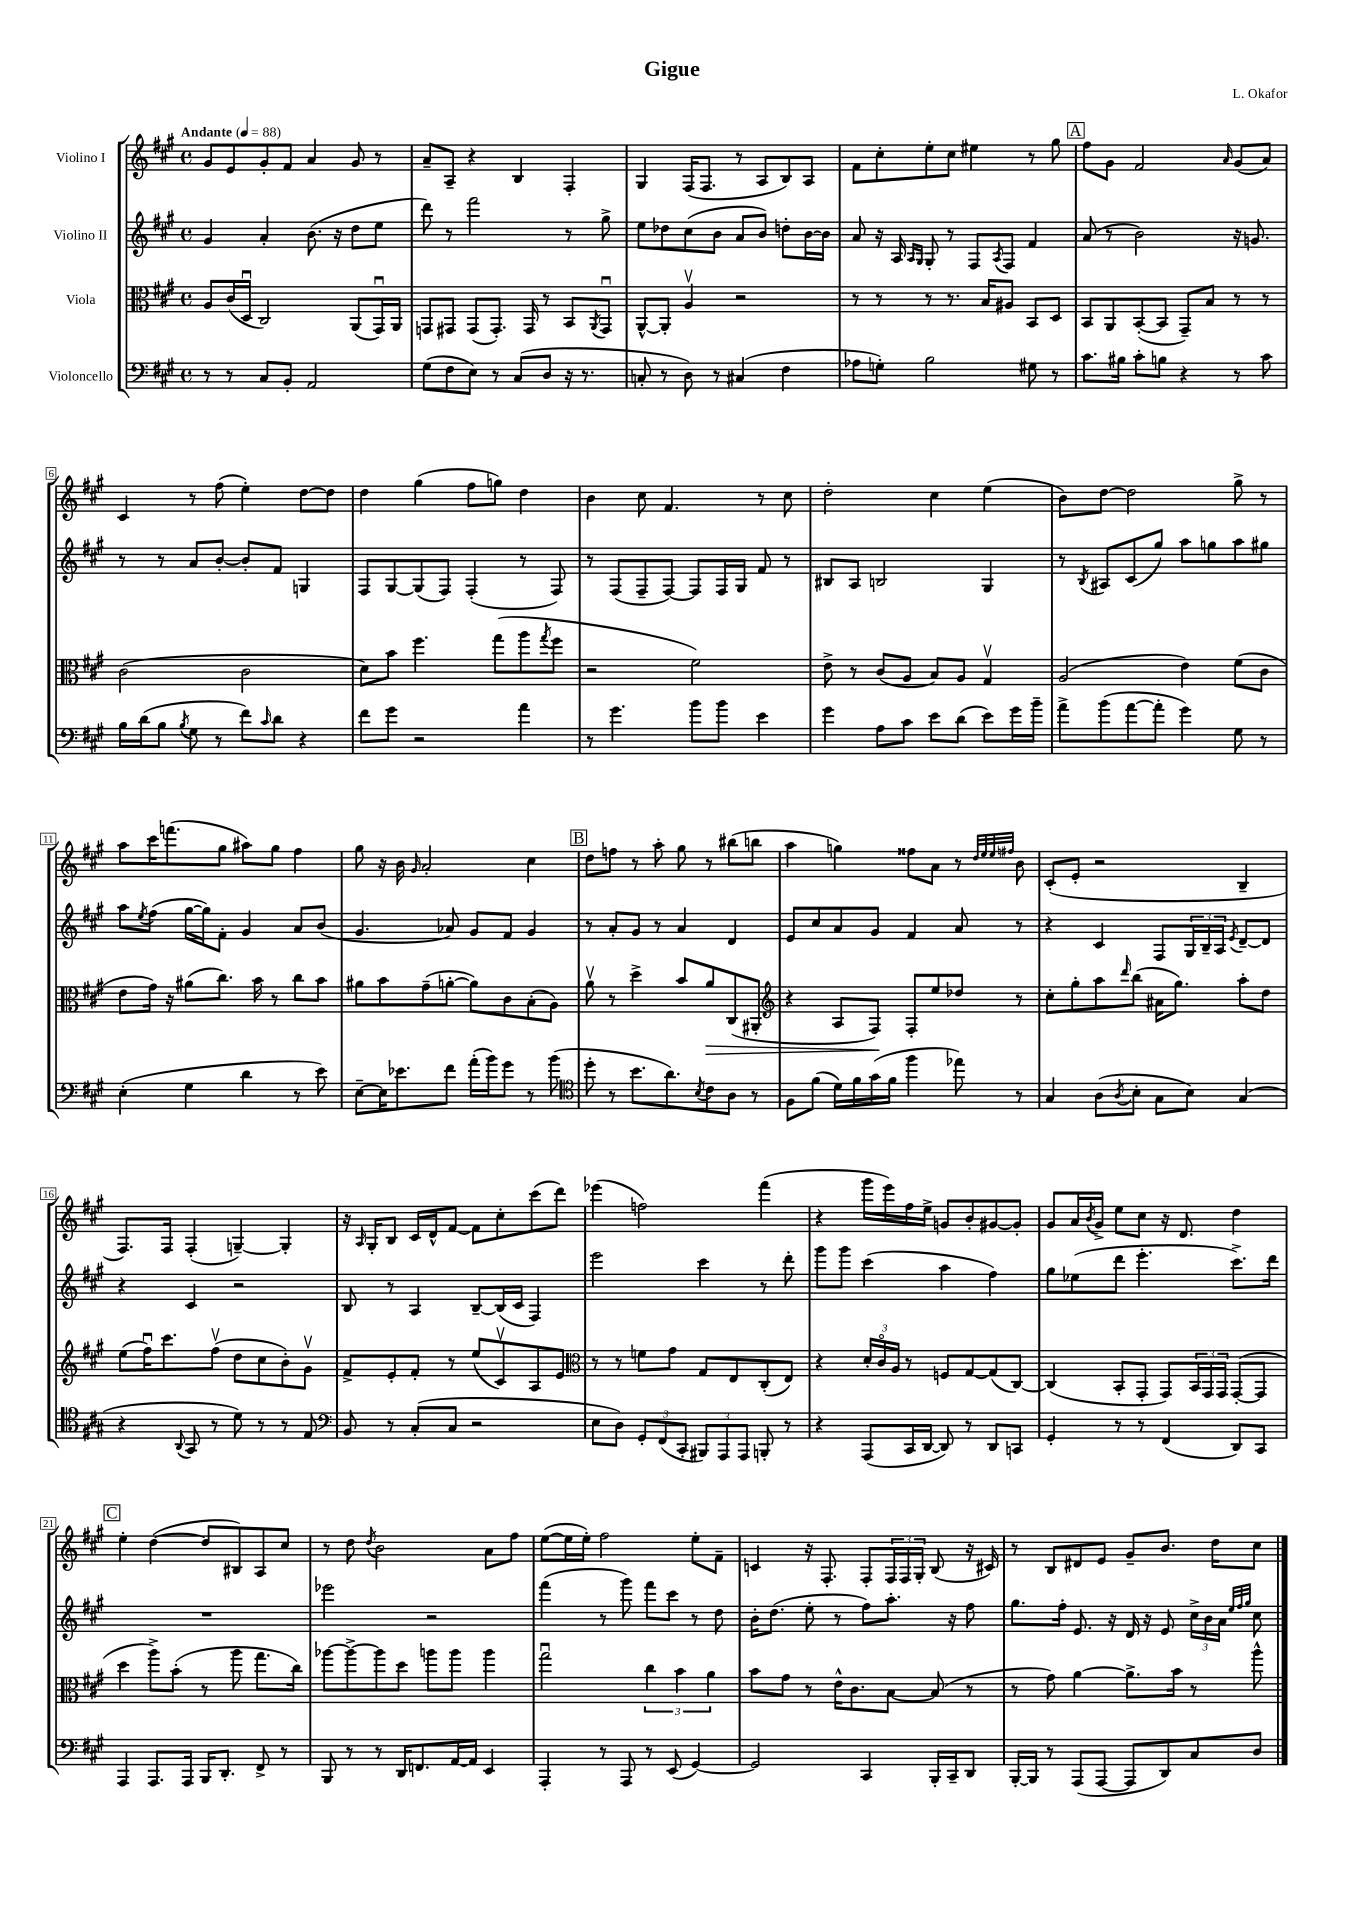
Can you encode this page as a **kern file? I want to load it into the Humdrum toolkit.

**kern	**kern	**kern	**kern
*staff4	*staff3	*staff2	*staff1
*clefF4	*clefC3	*clefG2	*clefG2
*k[f#c#g#]	*k[f#c#g#]	*k[f#c#g#]	*k[f#c#g#]
*M4/4	*M4/4	*M4/4	*M4/4
*met(c)	*met(c)	*met(c)	*met(c)
*MM88	*MM88	*MM88	*MM88
8r	8A/L	4g#/	8g#/L
8r	(16c#/L	.	8e/
.	16Du/JJ	.	.
8C#/L	2C#/)	4a'/	8g#'/
8BB'/J	.	.	8f#/J
2AA/	.	(8.b\	4a/
.	.	16r	.
.	(8AA/L	8dd\L	8g#/
.	16GG#u/L)	8ee\J	8r
.	16AA/JJ	.	.
=	=	=	=
(8G#\L	8GG/L	8ddd\)	8a~/L
8F#\	8GG#/J	8r	8A~/J
8E\J)	(8GG#/L	2fff#\	4r
8r	8.GG#'/J)	.	.
(8C#/L	.	.	4B/
.	16GG#/	.	.
8D/J	8r	.	.
16r	8BB/L	8r	4F#'/
8.r	.	.	.
.	8qAA/	.	.
.	8GG#u/J	8gg#^\	.
=	=	=	=
8C'/	[8AA^^/L	8ee\L	4G#/
8r	8AA'/]J	8dd-\	.
8D\)	4Av/	(8cc#\	(16F#/LK
.	.	.	8.F#/J
8r	.	8b\J	.
(4C#/	2r	8a/L	8r
.	.	8b/J)	8A/L
4F#\	.	8dd'\L	8B/)
.	.	[16b\L	8A/J
.	.	16b\]JJ	.
=	=	=	=
8A-\L	8r	8a/	8f#\L
8G'\J)	8r	16r	8cc#'\
.	.	16A/	.
.	.	16qqA/LL	.
.	.	16qqG#/JJ	.
2B\	8r	8G#'/	8ee'\
.	8.r	8r	8cc#\J
.	.	8F#/L	4ee#\
.	16B/LK	.	.
.	.	8qA/	.
.	8A#/J	8F#/J	.
8G#\	8BB/L	4f#/	8r
8r	8D/J	.	8gg#\
=	=	=	=
8.c#\L	8BB/L	(8a/	8ff#\L
.	8AA/	8r	8g#\J
16B#\Jk	.	.	.
8c#'\L	([8BB'/	2b\)	2f#/
8B\J	8BB/]J	.	.
4r	8GG#~/L)	.	.
.	8B/J	.	.
.	.	.	16qqa/
8r	8r	16r	(8g#/L
.	.	8.g/	.
8c#\	8r	.	8a/J)
=	=	=	=
16B\LL	(2c#\	8r	4c#/
(16d\J	.	.	.
8B\J	.	8r	.
8qB/	.	.	.
8G#\	.	8a/L	8r
8r	.	[8b'/J	(8ff#\
8f#\L)	2c#\	8b'/]L	4ee'\)
16qqc#/	.	.	.
8d\J	.	8f#/J	.
4r	.	4G/	[8dd\L
.	.	.	8dd\]J
=	=	=	=
8f#\L	8d\L)	8F#/L	4dd\
8g#\J	8b\J	[8G#/	.
2r	4.ff#\	(8G#/]	(4gg#\
.	.	8F#/J)	.
.	.	(4F#'/	8ff#\L
.	(8gg#\L	.	8gg\J)
4a\	8aa\	8r	4dd\
.	8qgg#/	.	.
.	8ff#\J	8F#/)	.
=	=	=	=
8r	2r	8r	4b\
4.g#\	.	(8F#/L	.
.	.	8F#~/	8cc#\
.	.	[8F#/J)	4.f#/
8b\L	2f#\)	8F#/]L	.
8b\J	.	16F#/L	.
.	.	16G#/JJ	.
4e\	.	8f#/	8r
.	.	8r	8cc#\
=	=	=	=
4g#\	8e^\	8B#/L	2dd'\
.	8r	8A/J	.
8A\L	(8c#/L	2B/	.
8c#\J	8A/J	.	.
8e\L	8B/L)	.	4cc#\
(8d\J	8A/J	.	.
8e\L)	4G#v/	4G#/	(4ee\
16g#\L	.	.	.
16b~\JJ	.	.	.
=	=	=	=
8a^\L	(2A/	8r	8b\L)
.	.	8qB/	.
(8b\	.	8A#/L	[8dd\J
[8a\	.	(8c#/	2dd\]
8a'\]J	.	8gg#/J)	.
4g#\)	4e\)	8aa\L	.
.	.	8gg\	.
8G#\	(8f#\L	8aa\	8gg#^\
8r	8c#\J	8gg#\J	8r
=	=	=	=
(4E'\	8e\L	8aa\L	8aa\L
.	.	8qee/	.
.	16g#\Jk)	(8ff#\J	16ccc#\K
.	16r	.	(8.fff\
4G#\	(8a#\L	[16gg#\LL	.
.	.	16gg#\]J)	.
.	8.cc#\J)	8f#'\J	8gg#\J
4d\	.	4g#/	8aa#\L)
.	16b\	.	.
.	8r	.	8gg#\J
8r	8cc#\L	8a/L	4ff#\
8e\)	8b\J	(8b/J	.
=	=	=	=
[8E~\L	8a#\L	4.g#/	8gg#\
16E\]K	8b\	.	16r
8.e-\	.	.	16b\
.	.	.	16qqg#/
.	(8g#~\	.	2a'/
8f#\J	[8a'\J	8a-/)	.
(16a'\LL	8a\]L)	8g#/L	.
16b\J)	.	.	.
8g#\J	8c#\	8f#/J	.
8r	(8B'\	4g#/	4cc#\
(8b\	8A\J)	.	.
=	=	=	=
*clefC4	*	*	*
8dd'\	8av\	8r	8dd\L
8r	8r	8a'/L	8ff\J
8.b\L	4dd^\	8g#/J	8r
.	.	8r	8aa'\
8.a\)	.	.	.
.	8b/L	4a/	8gg#\
8qB/	.	.	.
8c#\	8a/	.	8r
8A\J	(8C#/	4d/	(8bb#\L
8r	8AA#'/J	.	8bb\J
=	=	=	=
*	*clefG2	*	*
8F#\L	4r	8e/L	4aa\
(8f#\J	.	8cc#/	.
16d\LL)	8A/L	8a/	4gg\)
16f#\	.	.	.
(16g#\	8F#/J)	8g#/J	.
16f#\JJ	.	.	.
4ff#\	8F#'/L	4f#/	8ff##\L
.	8ee/	.	8a\J
8ee-\)	8dd-/J	8a/	8r
.	.	.	32qqdd/LLL
.	.	.	32qqee/
.	.	.	32qqee/
.	.	.	32qqff#/JJJ
8r	8r	8r	8b\
=	=	=	=
4G#/	8cc#'\L	4r	(8c#'/L
.	8gg#'\	.	8e'/J
(8A\L	8aa\	4c#/	2r
8qA/	16qqddd/	.	.
8B'\J	(8bb\J	.	.
8G#\L	16a#\LK	8F#/L	.
.	8.gg#\J)	.	.
8B\J)	.	24G#/L	.
.	.	24B~/	.
.	.	24A/JJ	.
.	.	8qe/	.
(4G#/	8aa'\L	[8d~/L	4B~/
.	8dd\J	8d/]J	.
=	=	=	=
4r	(8ee\L	4r	8.F#/L)
.	16ff#u\K)	.	.
.	8.ccc#\	.	16F#/Jk
8qqAA/	.	.	.
8GG#/	.	4c#/	(4F#'/
8r	(8ff#v\J	.	.
8d\)	8dd\L	2r	[4G~/)
8r	8cc#\	.	.
8r	8b'\)	.	4G'/]
8E/	8g#v\J	.	.
=	=	=	=
*clefF4	*	*	*
8BB/	8f#^/L	8B/	16r
.	.	.	16qqA/
.	.	.	16G#'/LK
8r	8e'/	8r	8B/J
(8C#'/L	8f#'/J	4A/	16c#/LL
.	.	.	16d^^/J
8C#/J	8r	.	[8f#/J
2r	(8ee/L	[8B~/L	8f#\]L
.	8c#v/)	(16B/]L	8cc#'\
.	.	16c#/JJ	.
.	8A/	4F#/)	(8ccc#\
.	8e/J	.	8ddd\J)
=	=	=	=
*	*clefC3	*	*
8E\L	8r	2eee\	(4eee-\
8D\J)	8r	.	.
12GG#'/L	8f\L	.	2ff\)
(12FF#/	.	.	.
.	8g#\J	.	.
12CC#'/J	.	.	.
12BBB#/L)	8G#/L	4ccc#\	.
12AAA/	.	.	.
.	8E/	.	.
12AAA/J	.	.	.
8BBB'/	(8C#'/	8r	(4fff#\
8r	8E/J)	8ddd'\	.
=	=	=	=
4r	4r	8ggg#\L	4r
.	.	8ggg#\J	.
(8AAA/L	24d'/LL	(4ccc#\	16ggg#\LL
.	24c#o/	.	.
.	.	.	16eee\)
.	24A/JJ	.	.
16CC#/L	8r	.	16ff#\
[16DD/JJ	.	.	16ee^\JJ
8DD/])	8F/L	4aa\	8g/L
8r	[8G#/	.	8b'/
8DD/L	(8G#/]	4ff#\)	[8g#/
8CC/J	[8C#/J)	.	8g#'/]J
=	=	=	=
4GG#'/	(4C#/]	8gg#\L	8g#/L
.	.	(8ee-\	16a/L
.	.	.	8qb/
.	.	.	16g#^/JJ
8r	8BB'/L	8ddd\J	8ee\L
8r	8GG#'/J	4.eee'\	8cc#\J
(4FF#/	8GG#/L)	.	16r
.	.	.	8.d/
.	24BB/L	.	.
.	24GG#/	.	.
.	24GG#/JJ	.	.
8DD/L)	([8GG#'/L	8.ccc#^\L)	4dd\
8CC#/J	8GG#/]J	.	.
.	.	16ddd\Jk	.
=	=	=	=
4AAA/	4dd\	1r	4ee'\
8.AAA/L	8aa^\L)	.	([4dd\
.	(8b'\J	.	.
16AAA/Jk	.	.	.
16BBB/LK	8r	.	8dd/]L
8.DD'/J	.	.	.
.	8aa\	.	8B#/)
8FF#^/	8.gg#\L	.	8A/
8r	.	.	8cc#/J
.	16cc#\Jk)	.	.
=	=	=	=
8BBB/	[8aa-\L	2eee-\	8r
8r	8aa-^\_	.	8dd\
.	.	.	8qdd/
8r	8aa-\]	.	2b\
16DD/LK	8dd\J	.	.
8.FF/	.	.	.
.	8aa\L	2r	.
[16AA/L	8aa\J	.	.
16AA/]JJ	.	.	.
4EE/	4aa\	.	8a\L
.	.	.	8ff#\J
=	=	=	=
4AAA'/	2gg#u\	(4fff#\	([8ee\L
.	.	.	16ee\]L
.	.	.	16ee'\JJ)
8r	.	8r	2ff#\
8AAA/	.	8ggg#\)	.
8r	6cc#\	8fff#\L	.
(8EE/	.	8ccc#\J	.
.	6b\	.	.
[4GG#/)	.	8r	8ee'\L
.	6a\	.	.
.	.	8dd\	8f#~\J
=	=	=	=
2GG#/]	8b\L	16b'\LK	4c/
.	.	(8.dd\J	.
.	8g#\J	.	.
.	8r	8ee'\	16r
.	.	.	8.F#'/
.	16e^^\LK	8r	.
.	8.c#\	.	.
4CC#/	.	8ff#\L)	8F#'/L
.	[8B\J	8.aa'\J	24F#/L
.	.	.	24F#/
.	.	.	24G#'/JJ
16BBB'/LL	(8B/]	.	(8B/
16CC#~/J	.	16r	.
8DD/J	8r	8ff#\	16r
.	.	.	16c#/)
=	=	=	=
[16BBB'/LL	8r	8.gg#\L	8r
16BBB/]JJ	.	.	.
8r	8g#\)	.	8B/L
.	.	16ff#'\Jk	.
(8AAA/L	[4a\	8.e/	8d#/
[8AAA/J	.	.	8e/J
.	.	16r	.
8AAA/]L	8.a^\]L	16d/	8g#~/L
.	.	16r	.
8DD/)	.	8e/	8.b/J
.	16b\Jk	.	.
8C#/	8r	24cc#^\LL	.
.	.	24b\	.
.	.	.	16dd\LK
.	.	24a\JJ	.
.	.	32qqee/LLL	.
.	.	32qqff#/	.
.	.	32qqgg#/JJJ	.
8D/J	8aa^^\	8cc#\	8cc#\J
==	==	==	==
*-	*-	*-	*-
